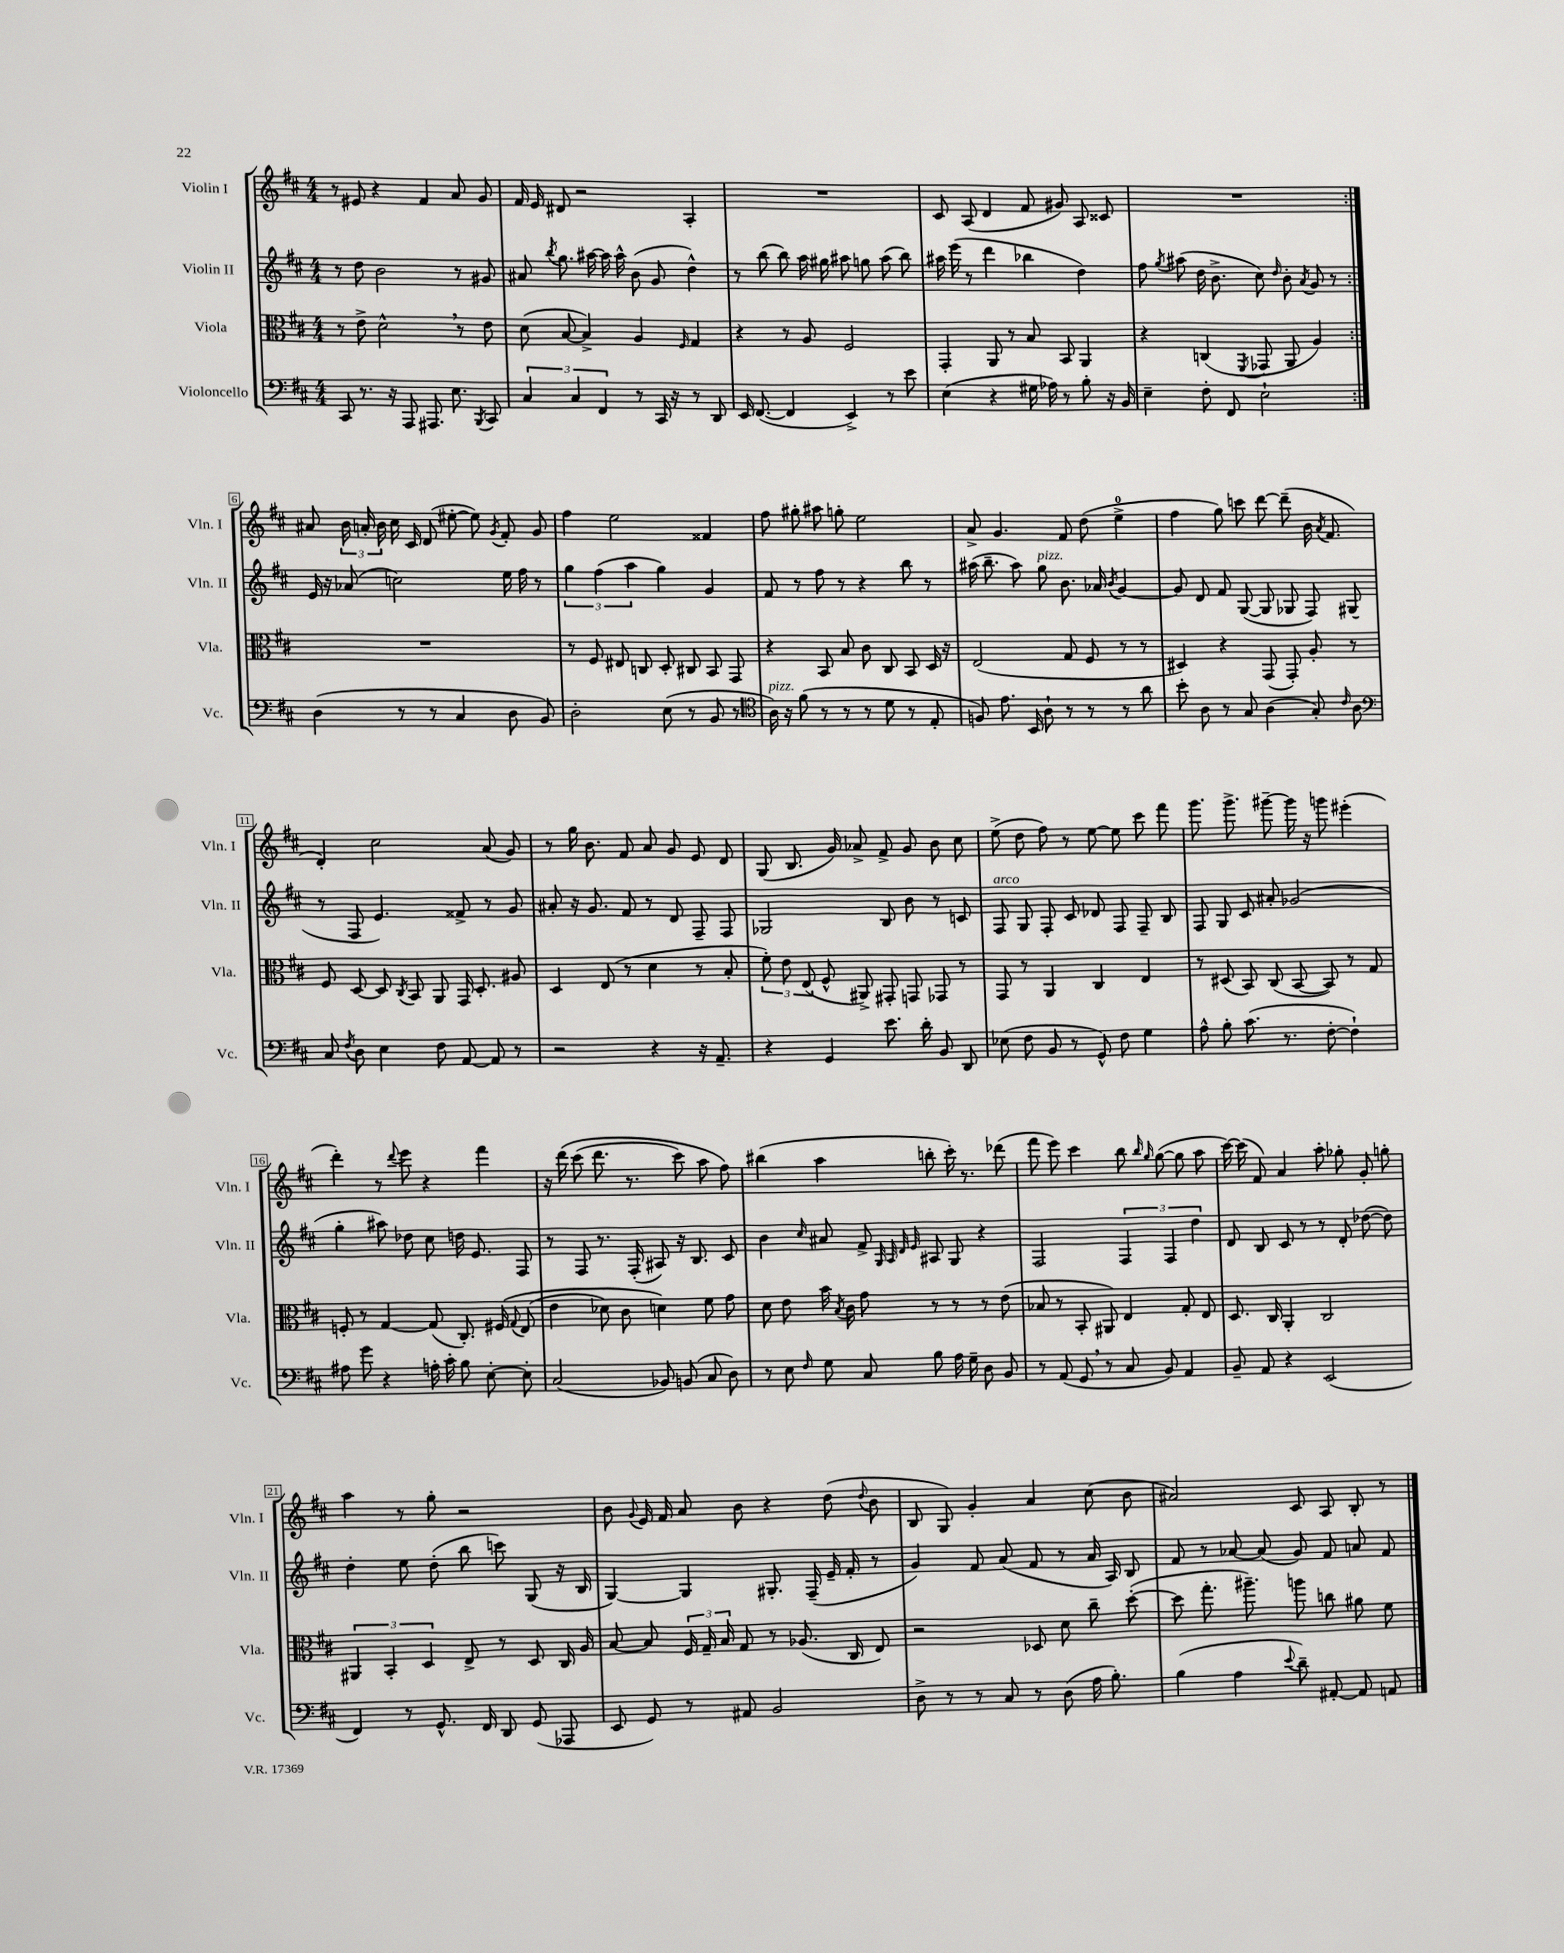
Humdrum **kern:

**kern	**kern	**kern	**kern
*part4	*part3	*part2	*part1
*staff4	*staff3	*staff2	*staff1
*I"Violoncello	*I"Viola	*I"Violin II	*I"Violin I
*I'Vc.	*I'Vla.	*I'Vln. II	*I'Vln. I
*clefF4	*clefC3	*clefG2	*clefG2
*k[f#c#]	*k[f#c#]	*k[f#c#]	*k[f#c#]
*M4/4	*M4/4	*M4/4	*M4/4
=1	=1	=1	=1
8CC#/	8r	8r	8r
8.r	8e^\	8dd\	8e#X/
.	2d^^,\	2b\	4r
16r	.	.	.
8AAA/	.	.	.
8.AAA#X/	.	.	4f#/
8.E\	.	.	.
.	8r	8r	8a/
8qBBB/	.	.	.
8CC#/	8e\	8g#X/	8g/
=2	=2	=2	=2
6C#/	(8d\	8a#X/	16f#/
.	.	.	16e/
.	.	8qbb/	.
.	[8B/	8.gg\	8d#X/
6C#/	.	.	.
.	4B^/])	.	2r
.	.	[16aa#X\	.
6FF#/	.	.	.
.	.	16aa#\]	.
.	.	16aa#^^\	.
8r	4A/	(8b\	.
16CC#/	.	8g/	.
16r	.	.	.
.	16qqF#/	.	.
8r	4G/	4dd^^\)	4A'/
8DD/	.	.	.
=3	=3	=3	=3
16EE/	4r	8r	1r
([8.FF#/	.	.	.
.	.	(8bb\	.
4FF#/]	8r	8bb\)	.
.	8A/	16aa\	.
.	.	16gg#X\	.
4EE^/)	2F#/	8aa#X\	.
.	.	8ggn\	.
8r	.	(8aa#\	.
8e\	.	8bb\)	.
=4	=4	=4	=4
(4E\	4GG'/	16aa#X\	8c#/
.	.	(16eee\	.
.	.	8r	(8A/
4r	8AA/	4ddd\	4d/
.	8r	.	.
16G#X\	8B/	4bb-X\	8f#/
16A-X\)	.	.	.
8r	8BB/	.	8g#X/)
8B'\	4AA/	4dd\)	8A/
16r	.	.	8c##X/
16BB/	.	.	.
=5	=5	=5	=5
4E~\	4r	8ff#\	1r
.	.	8qgg/	.
.	.	(8aa#X\	.
8F#'\	(4Cn/	16dd\	.
.	.	8.b^\	.
8FF#/	.	.	.
.	8qFF#/	.	.
2E`\	8GG-X/	8cc#\)	.
.	.	16qqdd/	.
.	8AA/	8b'\	.
.	.	8qa/	.
.	4A/)	8g/	.
.	.	8r	.
!!LO:LB:g=z
=6:|!	=6:|!	=6:|!	=6:|!
(4D\	1r	16e/	8a#X/
.	.	16r	.
.	.	(8a-X/	24b\
.	.	.	24an'/
.	.	.	24b\
8r	.	2ccn\)	16cc#\
.	.	.	16c#/
8r	.	.	(8d/
4C#/	.	.	[8ee#X'\
.	.	.	8ee#\])
.	.	.	8qg/
8D\	.	16ee\	8f#'/
.	.	16ff#\	.
8BB/)	.	8r	8g/
=7	=7	=7	=7
2D'\	8r	6gg\	4ff#\
.	8F#/	.	.
.	.	(6ff#\	.
.	8E#X/	.	2ee\
.	.	6aa\	.
.	8Cn/	.	.
(8E\	8D'/	4gg\)	.
8r	8C#X/	.	.
8BB/	8BB/	4g/	4f##X/
8r	8GG/	.	.
=8	=8	=8	=8
*clefC4	*	*	*
!LO:TX:a:i:t=pizz.	!	!	!
16A\)	4r	8f#/	8ff#\
16r	.	.	.
(8f#\	.	8r	8gg#X'\
8r	8BB/	8ff#\	8aa#X\
8r	8B/	8r	8ggn'\
8r	8c#\	4r	2ee\
8d\	8C#/	.	.
8r	8BB/	8bb\	.
8E'/	16D/	8r	.
.	16r	.	.
=9	=9	=9	=9
8Fn/)	(2E/	(16aa#X\	8a^/
.	.	8.bb~\	.
8.e\	.	.	4.g/
.	.	8aa#\)	.
16BB/	.	.	.
!	!	!LO:TX:a:i:t=pizz.	!
8A`\	.	8gg\	.
8r	8G/	8.b\	8f#/
8r	8F#/	.	(8dd\
.	.	16a-X/	.
.	.	8qb/	.
8r	8r	[4g/	4ee^\
8a\	8r	.	.
=10	=10	=10	=10
8b'\	4D#X/)	8g/]	4ff#\
8A\	.	8d/	.
8r	4r	8f#/	8gg\)
8G/	.	([8G/	8cccn\
(4A\	(8GG/	8G/]	[8ddd\
.	8GG'/)	8G-X/	(8ddd~\]
8G'/)	8A'/	8F#/)	16b\
.	.	.	8qa/
.	.	.	8.f#/
16qqc#/	.	.	.
8A\	8r	(8G#X/	.
!!LO:LB:g=z
=11	=11	=11	=11
*clefF4	*	*	*
8C#/	8F#/	8r	4d'/)
8qF#/	.	.	.
8D\	[8D/	8F#/	.
4E\	8D/]	4.e/)	2cc#\
.	8qC#/	.	.
.	8BB/	.	.
8F#\	8AA/	.	.
[8AA/	16GG/	8f##X^/	.
.	8.D'/	.	.
8AA/]	.	8r	(8a/
8r	8A#X/	8g/	8g/)
=12	=12	=12	=12
2r	4D/	8a#X'/	8r
.	.	16r	16gg\
.	.	8.g/	8.b\
.	(8E/	.	.
.	8r	8f#/	8f#/
4r	4d\	8r	8a/
.	.	8d/	8g/
16r	8r	8F#~/	8e/
8.AA~/	.	.	.
.	8B'/	8F#/	8d/
=13	=13	=13	=13
4r	12f#'\)	2G-X/	(8G/
.	12e\	.	.
.	.	.	8.B/
.	(12E/	.	.
4GG/	8F#^^/	.	.
.	.	.	16g/)
.	8AA#X^/)	.	8a-X^/
8.e\	8GG#X'/	8B/	8f#^/
.	8GGn/	8b\	8g/
16d'\	.	.	.
8BB/	8GG-X/	8r	8b\
8DD/	8r	8cn/	8cc#\
=14	=14	=14	=14
!	!	!LO:TX:a:i:t=arco	!
(8E-X\	8GG/	8F#/	(8ee^\
8F#\	8r	8G/	8dd\
8BB/	4AA/	8F#'/	8ff#\)
8r	.	8c#/	8r
8GG^^/)	4C#/	8d-X/	[8ee\
8F#\	.	8F#/	8ee\]
4G\	4E/	8F#~/	8ccc#\
.	.	8B/	8fff#\
=15	=15	=15	=15
8A^^\	8r	8F#/	8.ggg\
8B'\	(8D#X/	8G/	.
.	.	.	8.ggg^\
(8.c#\	8BB/)	8c#/	.
.	(8C#/	8a#X'/	[8ggg#X~\
8.r	.	.	.
.	[8BB/	(2g-X/	16ggg#\]
.	.	.	16r
[8F#'\	8BB/])	.	8gggn\
4F#`\])	8r	.	(4eee#X'\
.	8G/	.	.
!!LO:LB:g=z
=16	=16	=16	=16
8A#X\	8Fn'/	4gg'\	4ddd'\)
8g\	8r	.	.
4r	[4G/	8aa#X\)	8r
.	.	.	8qqddd/
.	.	8dd-X\	8eee\
16An'\	(8G/]	8cc#\	4r
16c#'\	.	.	.
8B\	8.C#'/)	16ddn\	.
.	.	8.e/	.
[8E'\	.	.	4fff#\
.	(16F#X/	.	.
.	8qqG/	.	.
8E'\]	(8E/	8F#/	.
=17	=17	=17	=17
(2C#/	4e\	8r	16r
.	.	.	(16ddd\
.	.	8F#/	(8ccc#\
.	8d-X\)	8.r	8.ddd\
.	8c#\	.	.
.	.	(16F#'/	8.r
8BB-X/)	4dn\)	8A#X/)	.
(8BBn/	.	16r	8ccc#\)
.	.	8.B/	.
8C#/	8f#\	.	8aa\
8D\)	8g\	8c#/	8ff#\)
=18	=18	=18	=18
8r	8d\	4b\	(4bb#X\
8E\	8e\	.	.
16qqF#/	.	16qqcc#/	.
8G\	16b\	8a#X/	4aa\
.	8qB/	.	.
.	16c#\	.	.
8C#/	8g\	8f#^/	.
.	.	32qqG/	.
.	.	32qqA/	.
.	.	32qqd/	.
.	.	32qqe/	.
8B\	8r	8A#X/	8bbn'\
16A\	8r	8G/	16ccc#'\)
16G~\	.	.	8.r
8D\	8r	4r	.
8BB/	(8e\	.	(8ddd-X\
=19	=19	=19	=19
8r	8B-X/	2F#/	8fff#\
(8AA/	8r	.	8eee\)
8GG,/	8BB'/	.	4ccc#\
8r	8AA#X/)	.	.
8C#/	4E/	6F#/	8bb\
.	.	.	16qqbb/
.	.	.	16qqgg/
8BB/)	.	.	([8gg\
.	.	6F#/	.
4AA/	8G'/	.	8gg\]
.	.	6dd\	.
.	8E/	.	8aa\
=20	=20	=20	=20
8BB~/	8.D/	8d/	[16ccc#\)
.	.	.	(16ccc#\]
8AA/	.	8B/	8f#/)
.	16C#/	.	.
4r	4AA'/	8c#/	4a/
.	.	8r	.
(2EE/	2C#/	8r	8aa'\
.	.	8d'/	8gg-X'\
.	.	([8dd-X\	8g'/
.	.	8dd-\])	8ggn'\
!!LO:LB:g=z
=21	=21	=21	=21
4FF#/)	6AA#X/	4dd'\	4aa\
.	6BB'/	.	.
8r	.	8ee\	8r
.	6D/	.	.
8.GG^^/	.	(8dd'\	8gg'\
.	8E^/	8bb\	2r
16FF#/	.	.	.
8DD/	8r	8cccn\)	.
(8GG/	8D/	(8G/	.
8AAA-X/	16C#/	16r	.
.	16A/	16B/	.
=22	=22	=22	=22
8EE/	[8B/	[4G/)	8b\
.	.	.	8qqg/
8GG/)	8B/]	.	16e/
.	.	.	16f#/
8r	24F#/	4G/]	8a/
.	24G~/	.	.
.	24B/	.	.
8AA#X/	8G/	.	8b\
2BB/	8r	8.G#X'/	4r
.	(8.A-X/	.	.
.	.	(16F#~/	.
.	.	16e~/	(8dd\
.	16C#/	16f#'/	.
.	.	.	8qqdd/
.	8E/)	8r	8b\
=23	=23	=23	=23
8D^\	2r	4g/)	8B/
8r	.	.	8G/)
8r	.	8f#/	4g'/
8C#/	.	(8a/	.
8r	8D-X/	8f#/	4a/
(8D\	8d\	8r	.
16A\	8cc#~\	16a/	(8cc#\
8.B'\)	.	16A/)	.
.	([8dd'\	8B/	8b\
=24	=24	=24	=24
(4B\	8dd\]	8f#/	2a#X/)
.	8.gg'\	8r	.
4A\	.	[8a-X/	.
.	8.aa#X~\)	.	.
.	.	(8a-/]	.
8qqe/	.	.	.
8d~\)	8aan\	8g/)	8c#/
[8AA#X'/	8ccn\	8f#/	8A/
8AA#/]	8a#X\	8an/	8B'/
8AAn/	8f#\	8f#/	8r
==	==	==	==
*-	*-	*-	*-
